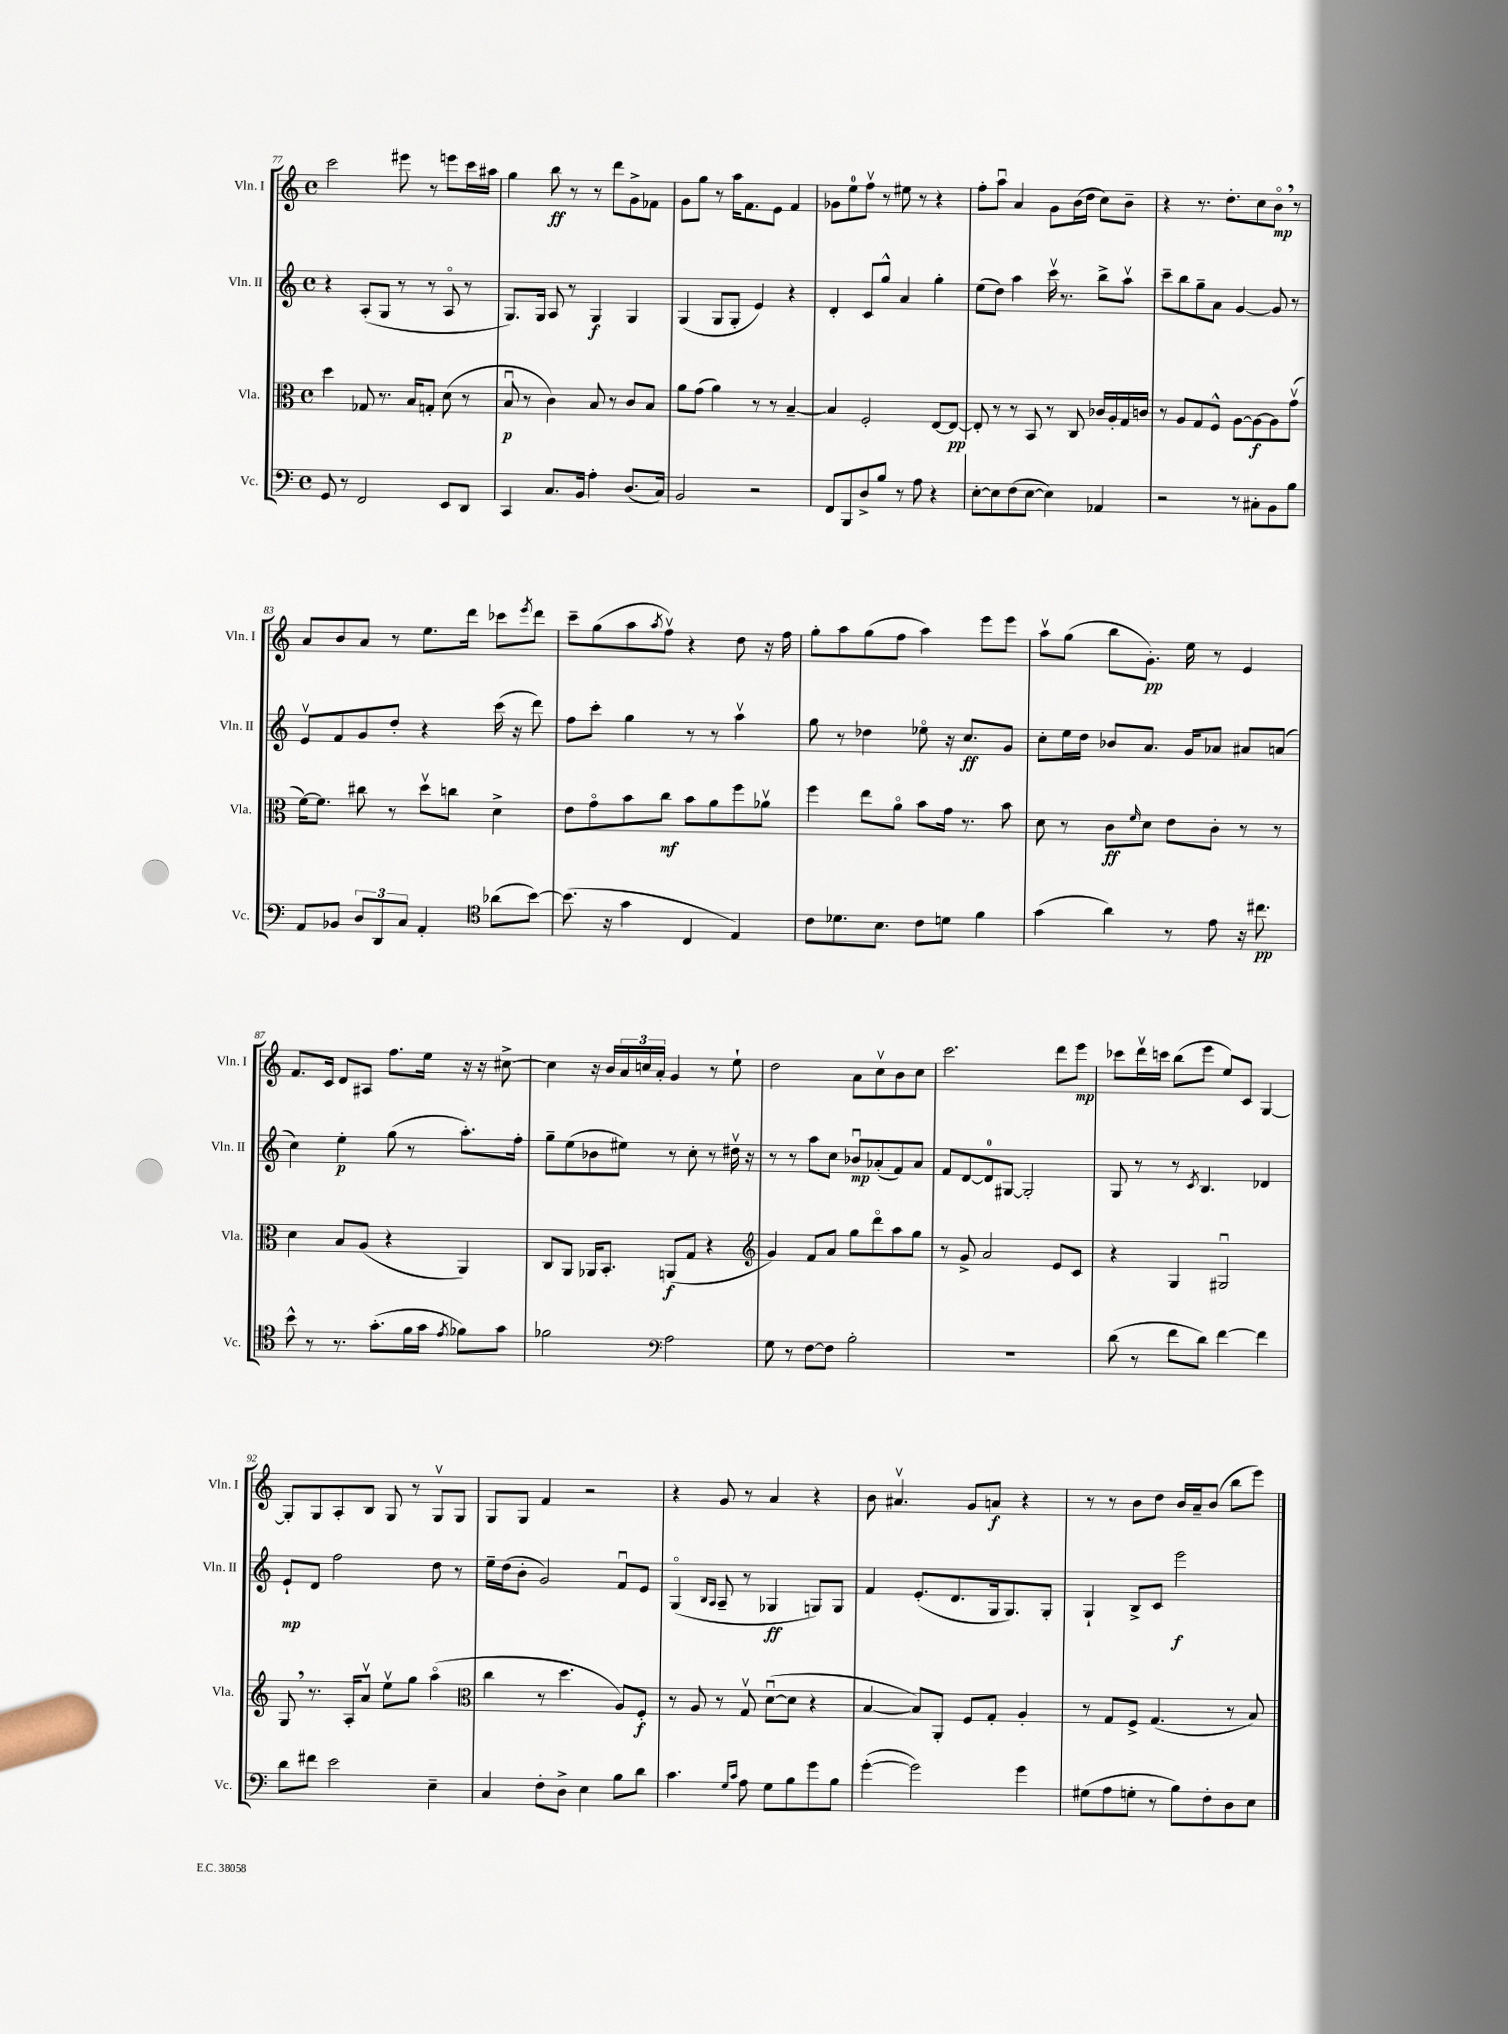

**kern	**dynam	**kern	**dynam	**kern	**dynam	**kern	**dynam
*part4	*part4	*part3	*part3	*part2	*part2	*part1	*part1
*staff4	*staff4	*staff3	*staff3	*staff2	*staff2	*staff1	*staff1
*I"Vc.	*	*I"Vla.	*	*I"Vln. II	*	*I"Vln. I	*
*I'Vc.	*	*I'Vla.	*	*I'Vln. II	*	*I'Vln. I	*
*clefF4	*	*clefC3	*	*clefG2	*	*clefG2	*
*k[]	*	*k[]	*	*k[]	*	*k[]	*
*M4/4	*	*M4/4	*	*M4/4	*	*M4/4	*
*met(c)	*	*met(c)	*	*met(c)	*	*met(c)	*
=77	=77	=77	=77	=77	=77	=77	=77
8GG/	.	4dd\	.	4r	.	2ccc\	.
8r	.	.	.	.	.	.	.
2FF/	.	8G-X/	.	(8A'/L	.	.	.
.	.	8.r	.	8G/J	.	.	.
.	.	.	.	8r	.	8eee#X\	.
.	.	16B/KL	.	.	.	.	.
.	.	8Gn'/J	.	8r	.	8r	.
8EE/L	.	(8d\	.	8A/	.	8eeen\L	.
8DD/J	.	8r	.	8r	.	16ccc\L	.
.	.	.	.	.	.	16aa#X\JJ	.
=78	=78	=78	=78	=78	=78	=78	=78
4CC/	.	8Bu/	p	8.G/L)	.	4gg\	.
.	.	8r	.	.	.	.	.
.	.	.	.	16G/Jk	.	.	.
8.C/L	.	4c\)	.	8A/	.	8bb\	ff
.	.	.	.	8r	.	8r	.
16BB/Jk	.	.	.	.	.	.	.
4A'\	.	8B/	.	4G/	f	8r	.
.	.	8r	.	.	.	8ddd\L	.
(8.D/L	.	8c/L	.	4G/	.	8g^\	.
.	.	8B/J	.	.	.	8f-X\J	.
16C/Jk)	.	.	.	.	.	.	.
=79	=79	=79	=79	=79	=79	=79	=79
2BB/	.	8a\L	.	(4G/	.	8g\L	.
.	.	(8g\J	.	.	.	8gg\J	.
.	.	4a\)	.	8G/L	.	8r	.
.	.	.	.	8G'/J	.	16aa\KL	.
.	.	.	.	.	.	8.f\	.
2r	.	8r	.	4e/)	.	.	.
.	.	8r	.	.	.	8e\J	.
.	.	[4B~/	.	4r	.	4f/	.
=80	=80	=80	=80	=80	=80	=80	=80
8FF/L	.	4B/]	.	4d'/	.	8g-X\L	.
8BBB/	.	.	.	.	.	8ee\	.
8D^/	.	2F'/	.	8c/L	.	8ffv\J	.
8B/J	.	.	.	8gg^^/J	.	8r	.
8r	.	.	.	4a/	.	8ee#X\	.
8A\	.	.	.	.	.	8r	.
4r	.	[8E/L	.	4gg'\	.	4r	.
.	.	8E/J_	pp	.	.	.	.
=81	=81	=81	=81	=81	=81	=81	=81
[8E'\L	.	8E'/]	.	(8ee\L	.	8ff'\L	.
8E\]	.	8r	.	8dd\J)	.	8aau\J	.
(8F\	.	8r	.	4aa\	.	4a/	.
[8E\J	.	8BB/	.	.	.	.	.
4E\])	.	8r	.	16cccv\	.	8g\L	.
.	.	.	.	8.r	.	.	.
.	.	8C/	.	.	.	(16b\L	.
.	.	.	.	.	.	16dd\JJ	.
4AA-X/	.	16c-X/LL	.	8bb^\L	.	8cc\L)	.
.	.	16A'/	.	.	.	.	.
.	.	16G/	.	8aav\J	.	8b~\J	.
.	.	16cn/JJ	.	.	.	.	.
=82	=82	=82	=82	=82	=82	=82	=82
2r	.	8r	.	8ccc~\L	.	4r	.
.	.	8A/L	.	8bb\	.	.	.
.	.	8G/	.	8gg~\	.	8.r	.
.	.	8F^^/J	.	8a\J	.	.	.
.	.	.	.	.	.	8.dd'\L	.
8r	.	[8A\L	.	[4g/	.	.	.
8C#X'\L	.	8A\_	f	.	.	8cc\	.
8BB\	.	8A\]	.	8g/]	.	8b,\J	mp
8B\J	.	(8gv\J	.	8r	.	8r	.
!!LO:LB:g=z
=83	=83	=83	=83	=83	=83	=83	=83
8AA/L	.	[16f\KL)	.	8ev/L	.	8a/L	.
.	.	8.f\J]	.	.	.	.	.
8BB-X/J	.	.	.	8f/	.	8b/	.
12D/L	.	8cc#X\	.	8g/	.	8a/J	.
12DD/	.	.	.	.	.	.	.
.	.	8r	.	8dd'/J	.	8r	.
12C/J	.	.	.	.	.	.	.
4AA'/	.	8ddv\L	.	4r	.	8.ee\L	.
.	.	8ccn\J	.	.	.	.	.
.	.	.	.	.	.	16ddd\Jk	.
*clefC4	*	*	*	*	*	*	*
(8a-X\L	.	4d^\	.	(16ccc\	.	8ccc-X\L	.
.	.	.	.	16r	.	.	.
.	.	.	.	.	.	8qeee/	.
[8b\J)	.	.	.	8ddd\)	.	8ddd\J	.
=84	=84	=84	=84	=84	=84	=84	=84
(8.b\]	.	8e\L	.	8ff\L	.	8ccc~\L	.
.	.	8g\	.	8ccc'\J	.	(8gg\	.
16r	.	.	.	.	.	.	.
4g\	.	8b\	.	4gg\	.	8aa\	.
.	.	.	.	.	.	8qaa/	.
.	.	8cc\J	mf	.	.	8ffv\J)	.
4C/	.	8b\L	.	8r	.	4r	.
.	.	8a\	.	8r	.	.	.
4E/)	.	8ff\	.	4aav\	.	8dd\	.
.	.	8a-Xv\J	.	.	.	16r	.
.	.	.	.	.	.	16ff\	.
=85	=85	=85	=85	=85	=85	=85	=85
8c\L	.	4ff\	.	8gg\	.	8gg'\L	.
8.d-X\	.	.	.	8r	.	8aa\	.
.	.	8ee\L	.	4dd-X\	.	(8gg\	.
8.B\J	.	.	.	.	.	.	.
.	.	8a\J	.	.	.	8ff\J	.
8c\L	.	8b\L	.	8ee-X\	.	4aa\)	.
8dn\J	.	16g\Jk	.	16r	.	.	.
.	.	8.r	.	8.cc/L	ff	.	.
4f\	.	.	.	.	.	8eee\L	.
.	.	8b\	.	8g/J	.	8eee\J	.
=86	=86	=86	=86	=86	=86	=86	=86
(4g\	.	8d\	.	8cc'\L	.	8aav\L	.
.	.	8r	.	16ee\L	.	(8gg\J	.
.	.	.	.	16dd\JJ	.	.	.
4a\)	.	8c\L	ff	8b-X/L	.	8bb\L	.
.	.	16qqf/	.	.	.	.	.
.	.	8d\J	.	8.a/J	.	8.g'\J)	pp
8r	.	8e\L	.	.	.	.	.
.	.	.	.	16g/KL	.	16ee\	.
8e\	.	8c'\J	.	8a-X/J	.	8r	.
16r	.	8r	.	8a#X/L	.	4e/	.
8.cc#X\	pp	.	.	.	.	.	.
.	.	8r	.	(8an/J	.	.	.
!!LO:LB:g=z
=87	=87	=87	=87	=87	=87	=87	=87
8b^^\	.	4d\	.	4cc\)	.	8.f/L	.
8r	.	.	.	.	.	.	.
.	.	.	.	.	.	16c/Jk	.
8.r	.	8B/L	.	4ee'\	p	8d/L	.
.	.	(8A/J	.	.	.	8A#X/J	.
(8.g'\L	.	.	.	.	.	.	.
.	.	4r	.	(8gg\	.	8.ff\L	.
16f\L	.	.	.	8r	.	.	.
16g\JJ	.	.	.	.	.	16ee\Jk	.
8qe/	.	.	.	.	.	.	.
8f-X\L)	.	4AA/)	.	8.aa'\L)	.	16r	.
.	.	.	.	.	.	16r	.
8g\J	.	.	.	.	.	[8cc#X^\	.
.	.	.	.	16ff'\Jk	.	.	.
=88	=88	=88	=88	=88	=88	=88	=88
2f-X\	.	8C/L	.	8gg~\L	.	4cc#\]	.
.	.	8AA/J	.	(8ee\	.	.	.
.	.	16AA-X/KL	.	8b-X\	.	16r	.
.	.	8.BB'/J	.	.	.	16b/LL	.
.	.	.	.	8ee#X\J)	.	24a/	.
.	.	.	.	.	.	24ccn/	.
.	.	.	.	.	.	24a'/JJ	.
*clefF4	*	*	*	*	*	*	*
2A\	.	(8AAn/L	f	8r	.	4g/	.
.	.	8G/J	.	8cc'\	.	.	.
.	.	4r	.	8r	.	8r	.
.	.	.	.	16dd#Xv\	.	8ee`\	.
.	.	.	.	16r	.	.	.
=89	=89	=89	=89	=89	=89	=89	=89
*	*	*clefG2	*	*	*	*	*
8G\	.	4g/)	.	8r	.	2dd\	.
8r	.	.	.	8r	.	.	.
[8F\L	.	8f/L	.	8aa\L	.	.	.
8F\J]	.	8a/J	.	8cc\J	.	.	.
2B'\	.	8gg\L	.	8b-Xu/L	mp	8a\L	.
.	.	8ddd\	.	(8a-X'/	.	8ccv\	.
.	.	8aa\	.	8f/)	.	8b\	.
.	.	8gg\J	.	8a-/J	.	8cc\J	.
=90	=90	=90	=90	=90	=90	=90	=90
1r	.	8r	.	8f/L	.	2.ccc\	.
.	.	8g^/	.	[8d/	.	.	.
.	.	2a/	.	8d/]	.	.	.
.	.	.	.	[8G#X/J	.	.	.
.	.	.	.	2G#'/]	.	.	.
.	.	8e/L	.	.	.	8ddd\L	.
.	.	8c/J	.	.	.	8eee\J	mp
=91	=91	=91	=91	=91	=91	=91	=91
(8d\	.	4r	.	8G/	.	8ccc-X\L	.
8r	.	.	.	8r	.	16dddv\L	.
.	.	.	.	.	.	16cccn\JJ	.
8f\L	.	4G/	.	8r	.	(8bb\L	.
.	.	.	.	8qc/	.	.	.
8d\J)	.	.	.	4.B/	.	8eee\J	.
[4f\	.	2G#Xu/	.	.	.	8ee/L)	.
.	.	.	.	.	.	8c/J	.
4f\]	.	.	.	4d-X/	.	[4G/	.
!!LO:LB:g=z
=92	=92	=92	=92	=92	=92	=92	=92
8d\L	.	8G,/	.	8e`/L	mp	8G'/L]	.
8f#X\J	.	8.r	.	8d/J	.	8G/	.
2e\	.	.	.	2ff\	.	8A'/	.
.	.	16A'/KL	.	.	.	.	.
.	.	8av/J	.	.	.	8B/J	.
.	.	8eev\L	.	.	.	8G/	.
.	.	8gg\J	.	.	.	8r	.
4E~\	.	(4aa\	.	8dd\	.	8Gv/L	.
.	.	.	.	8r	.	8G/J	.
=93	=93	=93	=93	=93	=93	=93	=93
*	*	*clefC3	*	*	*	*	*
4C/	.	4cc\	.	16ee~\LL	.	8G/L	.
.	.	.	.	(16dd\J	.	.	.
.	.	.	.	8b'\J	.	8G/J	.
8F'\L	.	8r	.	2g/)	.	4f/	.
8D^\J	.	4.dd\	.	.	.	.	.
4E\	.	.	.	.	.	2r	.
8B\L	.	8A/L)	.	8fu/L	.	.	.
8d\J	.	8F'/J	f	8e/J	.	.	.
=94	=94	=94	=94	=94	=94	=94	=94
4.c\	.	8r	.	(4G/	.	4r	.
.	.	8A/	.	.	.	.	.
.	.	.	.	16qqB/LL	.	.	.
.	.	.	.	16qqA/JJ	.	.	.
.	.	8r	.	8A~/	.	8g/	.
16qqG/LL	.	.	.	.	.	.	.
16qqc/JJ	.	.	.	.	.	.	.
8A\	.	8Gv/	.	8r	.	8r	.
8G\L	.	([8du\L	.	4G-X/	ff	4a/	.
8B\	.	8d\J]	.	.	.	.	.
8g\	.	4r	.	8Gn/L)	.	4r	.
8B\J	.	.	.	8G/J	.	.	.
=95	=95	=95	=95	=95	=95	=95	=95
([4g'\	.	[4B/	.	4f/	.	8b\	.
.	.	.	.	.	.	4.a#Xv/	.
2g\])	.	8B/L])	.	(8.e'/L	.	.	.
.	.	8AA'/J	.	.	.	.	.
.	.	.	.	8.d/	.	.	.
.	.	8F/L	.	.	.	8g/L	.
.	.	8G'/J	.	16G/k	.	8an/J	f
.	.	.	.	8.G/)	.	.	.
4g\	.	4A'/	.	.	.	4r	.
.	.	.	.	8G'/J	.	.	.
=96	=96	=96	=96	=96	=96	=96	=96
(8G#X\L	.	8r	.	4G`/	.	8r	.
8A\	.	8G/L	.	.	.	8r	.
8Gn'\J	.	8F^/J	.	8B^/L	.	8b\L	.
8r	.	(4.G/	.	8c/J	.	8dd\J	.
8B\L)	.	.	.	2eee\	f	16b/LL	.
.	.	.	.	.	.	16a~/J	.
8F'\	.	.	.	.	.	(8b/J	.
8D\	.	8r	.	.	.	8bb\L	.
8E\J	.	8B/)	.	.	.	8eee\J)	.
==	==	==	==	==	==	==	==
*-	*-	*-	*-	*-	*-	*-	*-
